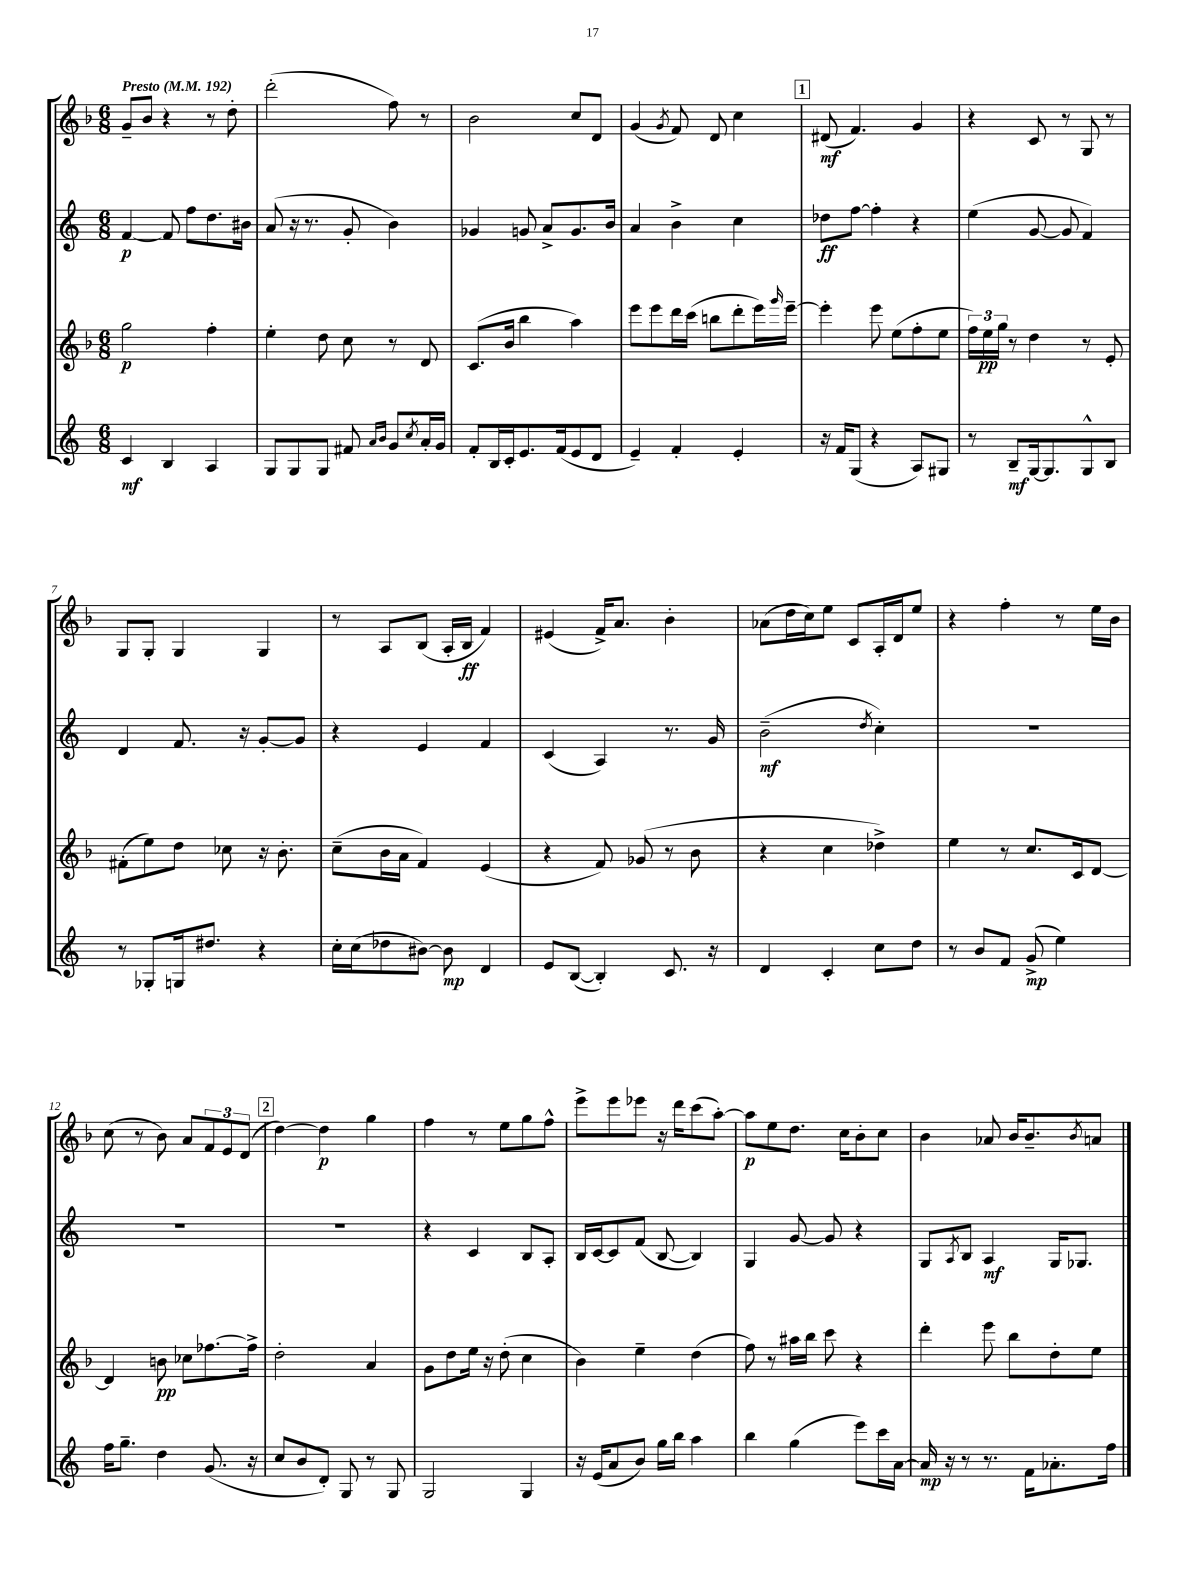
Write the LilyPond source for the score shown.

<<
\new StaffGroup <<
\new Staff = "s0" {
    \clef treble \key f \major \numericTimeSignature \time 6/8 \tempo "Presto" 4 = 192
    g'8-- bes'8 r4 r8 d''8-. |
    d'''2-.( f''8) r8 |
    bes'2 c''8 d'8 |
    g'4( \acciaccatura { g'8 } f'8) d'8 c''4 |
    \mark \markup { \box "1" } dis'8\mf( f'4.) g'4 |
    r4 c'8 r8 g8 r8 |
    g8 g8-. g4 g4 |
    r8 a8 bes8( a16-. bes16\ff f'4) |
    eis'4( f'16->) a'8. bes'4-. |
    aes'8( d''16 c''16) e''8 c'8 a16-. d'16 e''8 |
    r4 f''4-. r8 e''16 bes'16 |
    c''8( r8 bes'8) a'8 \tuplet 3/2 { f'8 e'8 d'8( } |
    \mark \markup { \box "2" } d''4~) d''4\p g''4 |
    f''4 r8 e''8 g''8 f''8-^ |
    e'''8-> e'''8 ees'''8 r16 d'''16 c'''8( a''8~-.) |
    a''8\p e''8 d''8. c''16 bes'8-. c''8 |
    bes'4 aes'8 bes'16 bes'8.-- \acciaccatura { bes'8 } a'8 \bar "|." |
}
\new Staff = "s1" {
    \clef treble \key c \major \numericTimeSignature \time 6/8
    f'4~\p f'8 f''8 d''8. bis'16 |
    a'8( r16 r8. g'8-. b'4) |
    ges'4 g'8 a'8-> g'8. b'16 |
    a'4 b'4-> c''4 |
    \mark \markup { \box "1" } des''8\ff f''8~ f''4-. r4 |
    e''4( g'8~ g'8 f'4) |
    d'4 f'8. r16 g'8~-. g'8 |
    r4 e'4 f'4 |
    c'4( a4) r8. g'16 |
    b'2--\mf( \acciaccatura { d''8 } c''4-.) |
    R2. |
    R2. |
    \mark \markup { \box "2" } R2. |
    r4 c'4 b8 a8-. |
    b16 c'16~ c'8 f'8( b8~ b4) |
    g4 g'8~ g'8 r4 |
    g8 \acciaccatura { a8 } b8 a4\mf g16 ges8. \bar "|." |
}
\new Staff = "s2" {
    \clef treble \key f \major \numericTimeSignature \time 6/8
    g''2\p f''4-. |
    e''4-. d''8 c''8 r8 d'8 |
    c'8.( bes'16 bes''4 a''4) |
    e'''8 e'''8 d'''16 c'''16( b''8 d'''8-. e'''16) \grace { g'''16 } e'''16~-- |
    \mark \markup { \box "1" } e'''4-. e'''8 e''8( f''8-. e''8 |
    \tuplet 3/2 { f''16) e''16\pp g''16 } r8 d''4 r8 e'8-. |
    fis'8-.( e''8) d''8 ces''8 r16 bes'8.-. |
    c''8--( bes'16 a'16 f'4) e'4( |
    r4 f'8) ges'8( r8 bes'8 |
    r4 c''4 des''4->) |
    e''4 r8 c''8. c'16 d'8~ |
    d'4 b'8\pp ces''8 fes''8.~ fes''16-> |
    \mark \markup { \box "2" } d''2-. a'4 |
    g'8 d''8 e''16 r16 d''8-.( c''4 |
    bes'4) e''4-- d''4( |
    f''8) r8 ais''16 bes''16 c'''8 r4 |
    d'''4-. e'''8 bes''8 d''8-. e''8 \bar "|." |
}
\new Staff = "s3" {
    \clef treble \key c \major \numericTimeSignature \time 6/8
    c'4\mf b4 a4 |
    g8 g8 g8 fis'8 \grace { a'16 b'16 } g'8 \acciaccatura { c''8 } a'16-. g'16 |
    f'8-. b16 c'16-. e'8. f'16( e'8 d'8 |
    e'4--) f'4-. e'4-. |
    \mark \markup { \box "1" } r16 f'16 g8( r4 a8) gis8 |
    r8 b8--\mf g16~ g8. g8-^ b8 |
    r8 ges8-. g16 dis''8. r4 |
    c''16-. c''16( des''8 bis'8~) bis'8\mp d'4 |
    e'8 b8~( b4-.) c'8. r16 |
    d'4 c'4-. c''8 d''8 |
    r8 b'8 f'8 g'8->\mp( e''4) |
    f''16 g''8.-- d''4 g'8.( r16 |
    \mark \markup { \box "2" } c''8 b'8 d'8-.) g8 r8 g8 |
    g2 g4 |
    r16 e'16( a'8 b'8) g''16 b''16 a''4 |
    b''4 g''4( e'''8) c'''16 a'16~ |
    a'16\mp r16 r8 r8. f'16 aes'8.-. f''16 \bar "|." |
}
>>
>>
